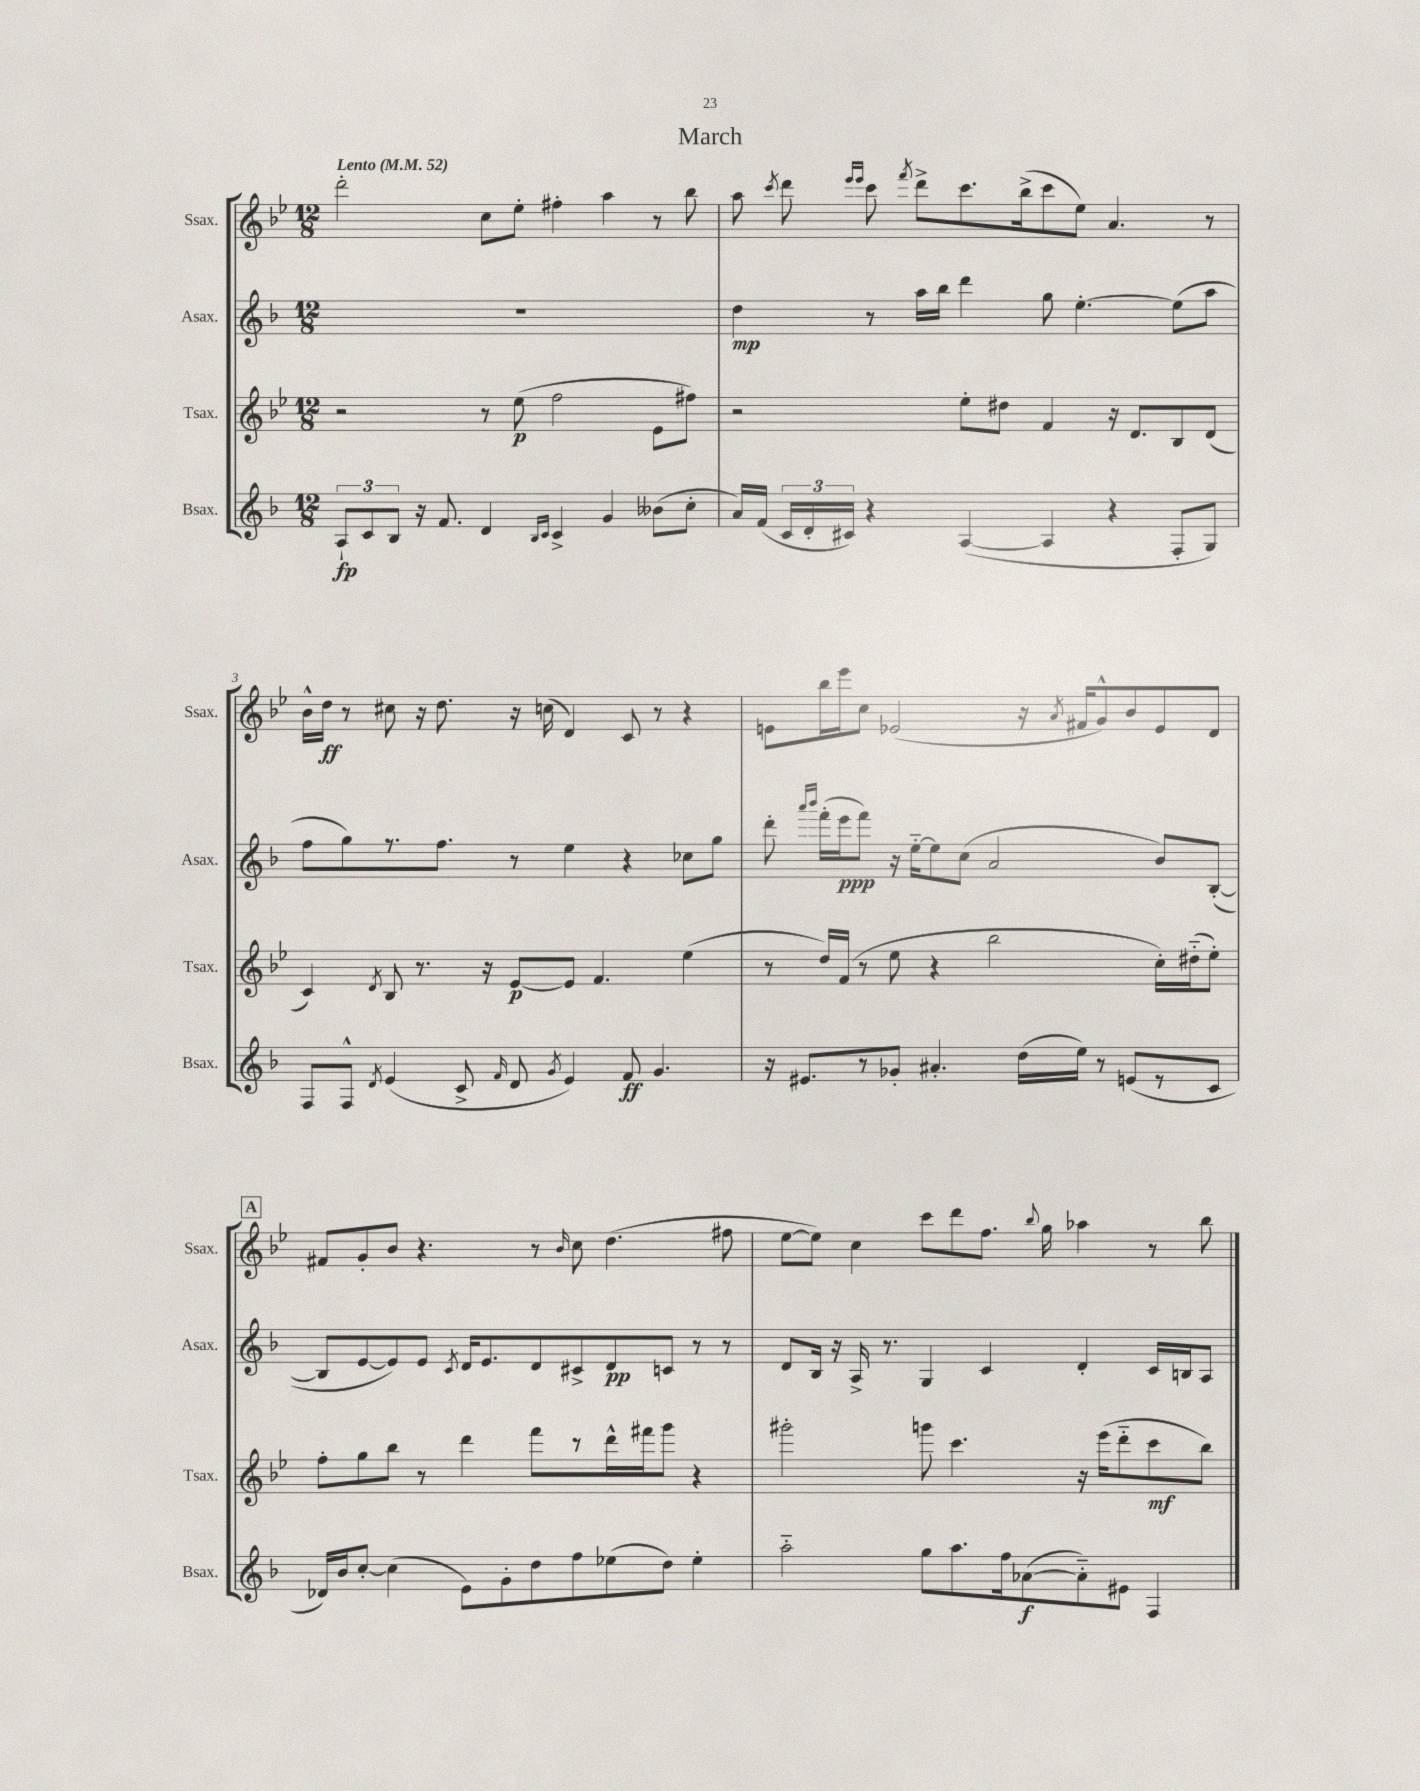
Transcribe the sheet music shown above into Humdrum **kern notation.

**kern	**kern	**kern	**kern
*staff4	*staff3	*staff2	*staff1
*clefG2	*clefG2	*clefG2	*clefG2
*k[b-]	*k[b-e-]	*k[b-]	*k[b-e-]
*M12/8	*M12/8	*M12/8	*M12/8
*MM52	*MM52	*MM52	*MM52
12A`/L	2r	1.r	2ddd'\
12c/	.	.	.
12B-/J	.	.	.
16r	.	.	.
8.f/	.	.	.
4d/	8r	.	8cc\L
.	(8ee-\	.	8ee-'\J
16qqB-/LL	.	.	.
16qqc/JJ	.	.	.
4c^/	2ff\	.	4ff#'\
4g/	.	.	4aa\
(8b--\L	8e-\L	.	8r
8cc'\J	8ff#\J)	.	8bb-\
=	=	=	=
16a/LL)	2r	4dd\	8aa\
(16f/JJ	.	.	.
.	.	.	8qccc/
24c/LL	.	.	8ddd\
24d'/	.	.	.
24c#/JJ)	.	.	.
.	.	.	16qqeee-/LL
.	.	.	16qqeee-/JJ
4r	.	8r	8ccc\
.	.	.	8qfff/
.	.	16aa\LL	8ddd^\L
.	.	16bb-\JJ	.
([4A/	8ee-'\L	4ddd\	8.ccc\
.	8dd#\J	.	.
.	.	.	(16bb-^\k
4A/]	4f/	8gg\	8ccc\
.	.	[4.ee'\	8ee-\J)
4r	16r	.	4.a/
.	8.d/L	.	.
8F'/L	8B-/	(8ee\]L	.
8G/J)	(8d/J	8aa\J	8r
=	=	=	=
8F/L	4c/)	8ff\L	16b-^^\LL
.	.	.	16dd\JJ
8F^^/J	.	8gg\)	8r
8qd/	8qd/	.	.
(4e/	8B-/	8.r	8cc#\
.	8.r	.	16r
.	.	8.ff\J	8.dd\
8c^/	.	.	.
.	16r	.	.
16qqf/	.	.	.
8d/	[8e-/L	8r	16r
.	.	.	(16cc\
8qg/	.	.	.
4e/)	8e-/]J	4ee\	4d/)
.	4.f/	.	.
8f/	.	4r	8c/
4.g/	.	.	8r
.	(4ee-\	8cc-\L	4r
.	.	8gg\J	.
=	=	=	=
16r	8r	8ddd'\	8e\L
8.e#/L	.	.	.
.	.	16qqaaa/LL	.
.	.	16qqbbb-/JJ	.
.	16dd/LL)	(16fff'\LL	16bb-\L
.	(16f/JJ	16eee\J	16eee-\J
8r	8r	8fff\J)	8cc\J
8g-'/J	8ee-\	16r	(2e-/
.	.	[16ee'~\LK	.
4.a#'/	4r	8ee\]	.
.	.	(8cc\J	.
.	2bb-\	2a/	.
(16dd\LL	.	.	16r
.	.	.	8qa/
16ee\JJ)	.	.	16f#/LK
8r	.	.	8g^^/)
(8e/L	.	.	8b-/
8r	16cc'\LL)	8b-/L)	8e-/
.	(16dd#'~\J	.	.
8c/J	8ee-'\J)	([8B-'/J	8d/J
=	=	=	=
16d-/LL)	8ff'\L	8B-/]L	8f#/L
16b-/J	.	.	.
[8cc'/J	8gg\	[8e/	8g'/
(4cc\]	8bb-\J	8e/])	8b-/J
.	8r	8e/J	4.r
.	.	8qc/	.
8e\L)	4ddd\	16d/LK	.
.	.	8.e/	.
8g'\	.	.	.
8dd\	8fff\L	8d/	8r
.	.	.	16qqb-/
8ff\	8r	8c#^/	8cc\
(8ee-\	16ddd^^\L	8d/	(4.dd\
.	16fff#\J	.	.
8dd\J)	8ggg\J	8c/J	.
4ee-'\	4r	8r	.
.	.	8r	8ff#\
=	=	=	=
2aa'~\	2ggg#'\	8d/L	[8ee-\L
.	.	16B-/Jk	8ee-\]J)
.	.	16r	.
.	.	16A^/	4cc\
.	.	8.r	.
8gg\L	8ggg\	4G/	8ccc\L
8.aa\	4.ccc\	.	8ddd\
.	.	4c/	8.ff\J
16ff\k	.	.	.
([8a-\	.	.	.
.	.	.	8qqbb-/
.	.	.	16gg\
8a-'~\])	16r	4d'/	4aa-\
.	(16eee-\LK	.	.
8e#\J	8ddd'~\	.	.
4F/	8ccc\	16c/LL	8r
.	.	16B/J	.
.	8bb-\J)	8A/J	8bb-\
==	==	==	==
*-	*-	*-	*-
